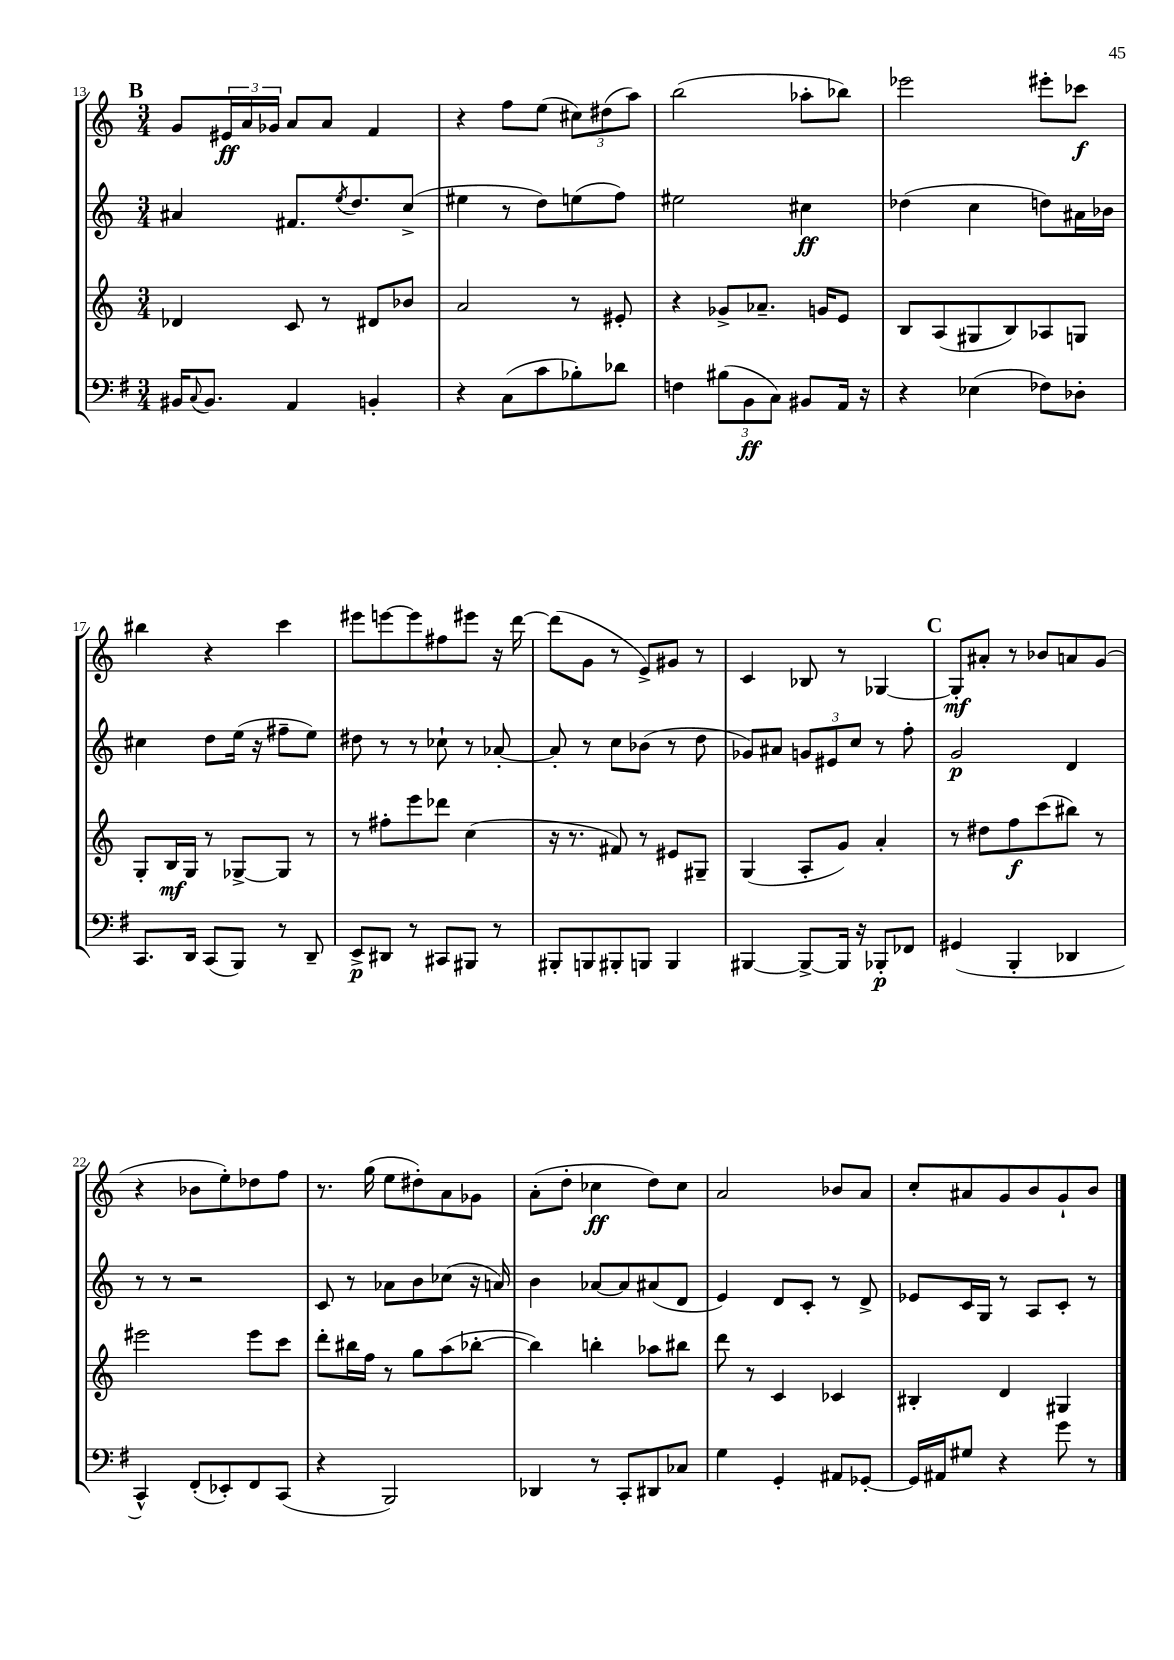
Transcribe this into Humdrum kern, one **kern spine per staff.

**kern	**kern	**kern	**kern
*staff4	*staff3	*staff2	*staff1
*clefF4	*clefG2	*clefG2	*clefG2
*k[f#]	*k[]	*k[]	*k[]
*M3/4	*M3/4	*M3/4	*M3/4
16BB#	4d-	4a#	8g
8qqC	.	.	.
8.BB#	.	.	.
.	.	.	24e#
.	.	.	24a
.	.	.	24g-
4AA	8c	8.f#	8a
.	8r	.	8a
.	.	8qee	.
.	.	8.dd	.
4BB'	8d#	.	4f
.	8b-	(8cc^	.
=	=	=	=
4r	2a	4ee#	4r
(8C	.	8r	8ff
8c	.	8dd)	(8ee
8B-')	8r	(8ee	12cc#)
.	.	.	(12dd#
8d-	8e#'	8ff)	.
.	.	.	12aa)
=	=	=	=
4F	4r	2ee#	(2bb
(12B#	8g-^	.	.
12BB	.	.	.
.	8.a-~	.	.
12C)	.	.	.
8BB#	.	4cc#	8aa-'
.	16g	.	.
16AA	8e	.	8bb-)
16r	.	.	.
=	=	=	=
4r	8B	(4dd-	2eee-
.	(8A	.	.
(4E-	8G#	4cc	.
.	8B)	.	.
8F-)	8A-	8dd)	8eee#'
8D-'	8G	16a#	8ccc-
.	.	16b-	.
=	=	=	=
8.CC	8G'	4cc#	4bb#
.	16B	.	.
16DD	16G	.	.
(8CC	8r	8dd	4r
8BBB)	[8G-^	(16ee	.
.	.	16r	.
8r	8G-]	8ff#~	4ccc
8DD~	8r	8ee)	.
=	=	=	=
8EE^	8r	8dd#	8eee#
8DD#	8ff#'	8r	[8eee
8r	8eee	8r	8eee]
8CC#	8ddd-	8cc-`	8ff#
8BBB#	(4cc	8r	8eee#
8r	.	[8a-'	16r
.	.	.	[16ddd
=	=	=	=
8BBB#'	16r	8a-']	(8ddd]
.	8.r	.	.
8BBB	.	8r	8g
8BBB#'	8f#)	8cc	8r
8BBB	8r	(8b-	8e^)
4BBB	8e#	8r	8g#
.	8G#~	8dd	8r
=	=	=	=
[4BBB#	(4G	8g-)	4c
.	.	8a#	.
8BBB#^_	8A'	12g	8B-
.	.	12e#	.
16BBB#]	8g)	.	8r
.	.	12cc	.
16r	.	.	.
8BBB-'	4a'	8r	[4G-
8FF-	.	8ff'	.
=	=	=	=
(4GG#	8r	2g	8G-']
.	8dd#	.	8a#'
4BBB'	8ff	.	8r
.	(8ccc	.	8b-
4DD-	8bb#)	4d	8a
.	8r	.	(8g
=	=	=	=
4CC^^)	2eee#	8r	4r
.	.	8r	.
(8FF#'	.	2r	8b-
8EE-')	.	.	8ee')
8FF#	8eee#	.	8dd-
(8CC	8ccc	.	8ff
=	=	=	=
4r	8ddd'	8c	8.r
.	16bb#	8r	.
.	16ff	.	(16gg
2BBB)	8r	8a-	8ee
.	8gg	8b	8dd#')
.	(8aa	(8cc-	8a
.	[8bb-'	16r	8g-
.	.	16a)	.
=	=	=	=
4DD-	4bb-])	4b	(8a'
.	.	.	8dd'
8r	4bb'	[8a-	4cc-
8CC'	.	8a-]	.
8DD#	8aa-	(8a#	8dd)
8C-	8bb#	8d	8cc-
=	=	=	=
4G	8ddd	4e)	2a
.	8r	.	.
4GG'	4c	8d	.
.	.	8c'	.
8AA#	4c-	8r	8b-
[8GG-'	.	8d^	8a
=	=	=	=
16GG-]	4B#'	8e-	8cc'
16AA#	.	.	.
8G#	.	16c	8a#
.	.	16G	.
4r	4d	8r	8g
.	.	8A	8b
8g	4G#	8c'	8g`
8r	.	8r	8b
==	==	==	==
*-	*-	*-	*-
